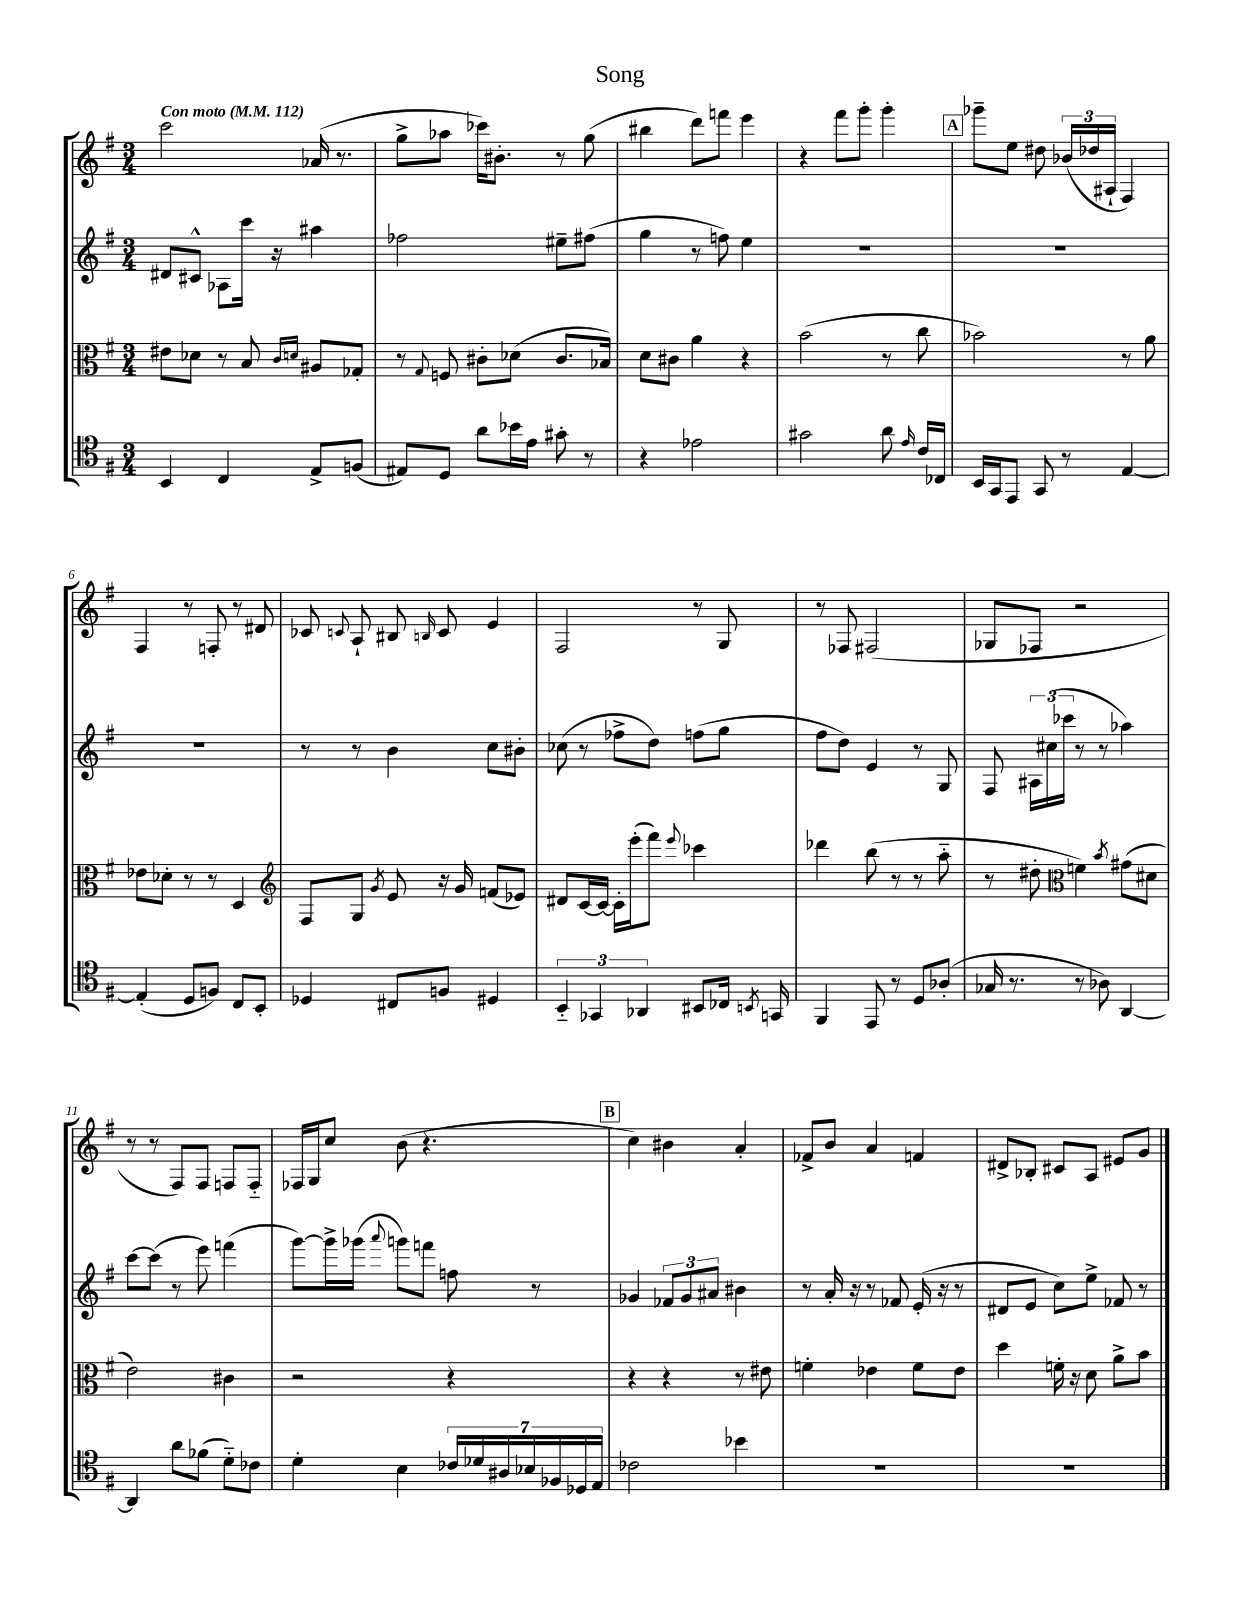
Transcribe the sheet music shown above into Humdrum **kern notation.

**kern	**kern	**kern	**kern
*staff4	*staff3	*staff2	*staff1
*clefC4	*clefC3	*clefG2	*clefG2
*k[f#]	*k[f#]	*k[f#]	*k[f#]
*M3/4	*M3/4	*M3/4	*M3/4
*MM112	*MM112	*MM112	*MM112
4BB	8e#	8d#	2ccc
.	8d-	8c#^^	.
4C	8r	8A-	.
.	8B	16ccc	.
.	.	16r	.
.	16qqc	.	.
.	16qqd	.	.
8E^	8A#	4aa#	(16a-
.	.	.	8.r
(8F	8G-'	.	.
=	=	=	=
8E#)	8r	2ff-	8gg^
.	8qqG	.	.
8D	8F	.	8aa-
8a	8c#'	.	16ccc-)
.	.	.	8.b#'
16b-	(8d-	.	.
16e	.	.	.
8g#'	8.c#	8ee#~	8r
8r	.	(8ff#	(8gg
.	16B-)	.	.
=	=	=	=
4r	8d	4gg	4bb#
.	8c#	.	.
2e-	4a	8r	8ddd)
.	.	8ff)	8fff
.	4r	4ee	4eee
=	=	=	=
2g#	(2b	2.r	4r
.	.	.	8fff#
.	.	.	8ggg'
8a	8r	.	4ggg'
16qqe	.	.	.
16c	8cc	.	.
16C-	.	.	.
=	=	=	=
16BB	2b-)	2.r	8ggg-~
16GG	.	.	.
8EE	.	.	8ee
8GG	.	.	8dd#
8r	.	.	(24b-
.	.	.	24dd-
.	.	.	24A#`
[4E	8r	.	4F#)
.	8a	.	.
=	=	=	=
(4E']	8e-	2.r	4F#
.	8d-'	.	.
8D	8r	.	8r
8F)	8r	.	8F'
8C	4D	.	8r
8BB'	.	.	8d#
=	=	=	=
*	*clefG2	*	*
4D-	8F#	8r	8c-
.	.	.	8qqc
.	8G	8r	8A`
.	8qg	.	.
8C#	8e	4b	8B#
.	.	.	16qqB
8F	16r	.	8c
.	16g	.	.
4D#	(8f	8cc	4e
.	8e-)	8b#'	.
=	=	=	=
6BB'~	8d#	(8cc-	2F#
.	[16c	8r	.
6GG-	.	.	.
.	16c_	.	.
.	16c']	8ff-^	.
.	(16eee'	.	.
6AA-	.	.	.
.	8fff#)	8dd)	.
.	8qqeee	.	.
8BB#	4ccc-	(8ff	8r
16C-	.	8gg	8G
8qBB	.	.	.
16GG	.	.	.
=	=	=	=
4FF#	4ddd-	8ff#	8r
.	.	8dd)	8F-
8EE	(8bb	4e	(2F#
8r	8r	.	.
8D	8r	8r	.
(8A-'	8aa'~	8G	.
=	=	=	=
16G-	8r	8F#	8G-
8.r	.	.	.
.	8dd#'	24A#	8F-
.	.	(24cc#	.
.	.	24ccc-	.
*	*clefC3	*	*
8r	4f)	8r	2r
8A-)	.	8r	.
.	8qb	.	.
[4AA	(8g#	4aa-)	.
.	8d#	.	.
=	=	=	=
4AA]	2e)	[8ccc	8r
.	.	(8ccc]	8r
8a	.	8r	8F#)
(8f-	.	8eee)	8F#
8d'~)	4c#	(4fff	8F
8c-	.	.	8F'~
=	=	=	=
4d'	2r	[8ggg)	16F-
.	.	.	16G
.	.	16ggg^]	8cc
.	.	(16ggg-	.
.	.	8qqaaa	.
4B	.	8ggg)	(8b
.	.	8fff	4.r
28c-	4r	8ff	.
28d-	.	.	.
28A#	.	.	.
28B-	.	.	.
.	.	8r	.
28F-	.	.	.
28D-	.	.	.
28E	.	.	.
=	=	=	=
2c-	4r	4g-	4cc)
.	4r	12f-	4b#
.	.	12g-	.
.	.	12a#	.
4b-	8r	4b#	4a'
.	8e#	.	.
=	=	=	=
2.r	4f'	8r	8f-^
.	.	16a'	8b
.	.	16r	.
.	4e-	8r	4a
.	.	8f-	.
.	8f	(16e'	4f
.	.	16r	.
.	8e-	8r	.
=	=	=	=
2.r	4dd	8d#	8d#^
.	.	8e	8B-'
.	16f'	8cc)	8c#
.	16r	.	.
.	8d	8ee^	8A
.	8a^	8f-	8e#
.	8b	8r	8g
==	==	==	==
*-	*-	*-	*-
